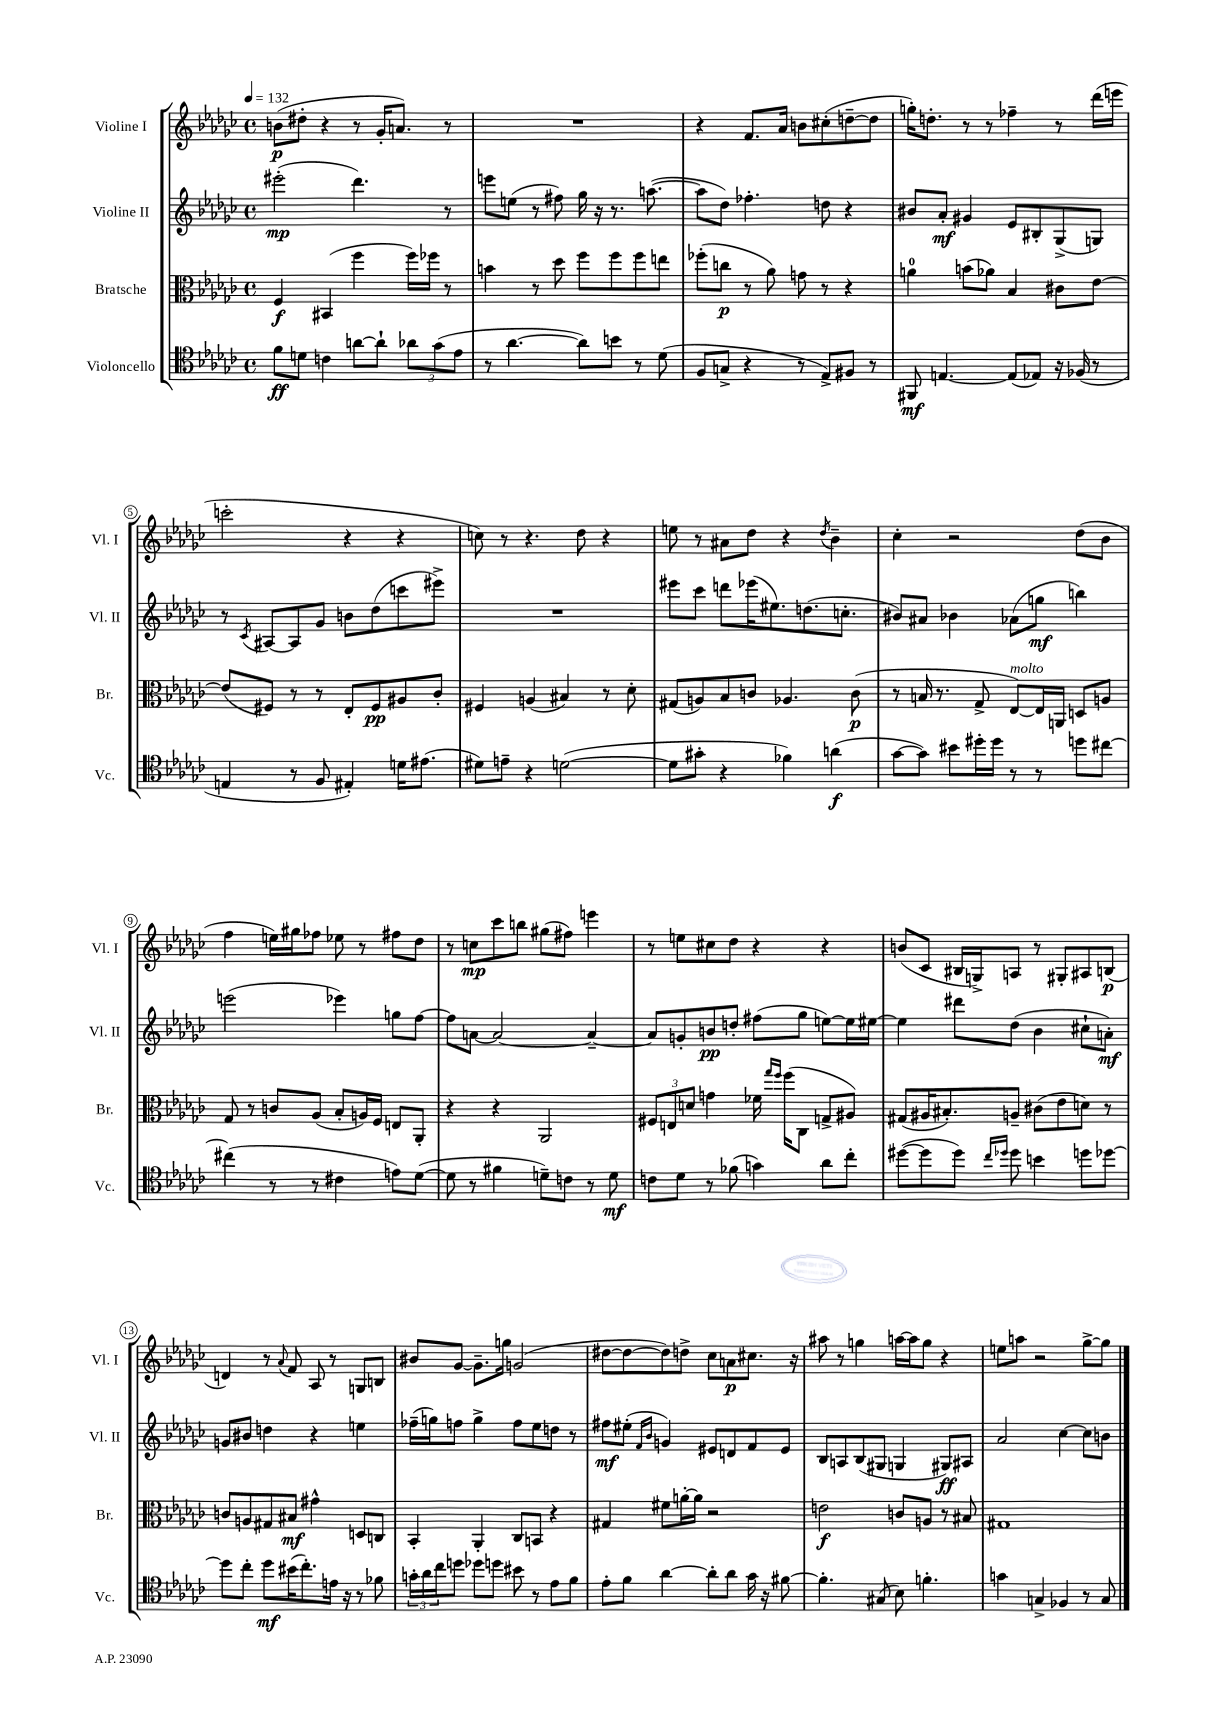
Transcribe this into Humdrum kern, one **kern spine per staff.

**kern	**dynam	**kern	**dynam	**kern	**dynam	**kern	**dynam
*part4	*part4	*part3	*part3	*part2	*part2	*part1	*part1
*staff4	*staff4	*staff3	*staff3	*staff2	*staff2	*staff1	*staff1
*I"Violoncello	*	*I"Bratsche	*	*I"Violine II	*	*I"Violine I	*
*I'Vc.	*	*I'Br.	*	*I'Vl. II	*	*I'Vl. I	*
*clefC4	*	*clefC3	*	*clefG2	*	*clefG2	*
*k[b-e-a-d-g-c-]	*	*k[b-e-a-d-g-c-]	*	*k[b-e-a-d-g-c-]	*	*k[b-e-a-d-g-c-]	*
*M4/4	*	*M4/4	*	*M4/4	*	*M4/4	*
*met(c)	*	*met(c)	*	*met(c)	*	*met(c)	*
*MM132	*	*MM132	*	*MM132	*	*MM132	*
=1	=1	=1	=1	=1	=1	=1	=1
8f\L	ff	4F/	f	(2eee#X'\	mp	(8bn\L	p
8dn\J	.	.	.	.	.	8dd#X'\J	.
4cn\	.	(4BB#X/	.	.	.	4r	.
[8an\L	.	4ff\	.	4.ddd-\)	.	8r	.
8a`\J]	.	.	.	.	.	16g-'/KL	.
.	.	.	.	.	.	8.an/J)	.
12a-X\L	.	16ff\LL)	.	.	.	.	.
.	.	16ff-X\JJ	.	.	.	.	.
(12g-\	.	.	.	.	.	.	.
.	.	8r	.	8r	.	8r	.
12e-\J	.	.	.	.	.	.	.
=2	=2	=2	=2	=2	=2	=2	=2
8r	.	4bn\	.	8eeen\L	.	1r	.
[4.a-\	.	.	.	(8een\J	.	.	.
.	.	8r	.	8r	.	.	.
.	.	8dd-\	.	8ff#X\)	.	.	.
8a-\L])	.	8ff\L	.	16gg-\	.	.	.
.	.	.	.	16r	.	.	.
8bn\J	.	8ff\	.	8.r	.	.	.
8r	.	8ff\	.	.	.	.	.
.	.	.	.	([8.aan\	.	.	.
(8d-\	.	8een\J	.	.	.	.	.
=3	=3	=3	=3	=3	=3	=3	=3
8F/L	.	(8ff-X'\L	.	8aa\L]	.	4r	.
8Gn^/J	.	8ccn\J	p	8dd-\J)	.	.	.
4r	.	8r	.	4.ff-X'\	.	8.f/L	.
.	.	8a-\)	.	.	.	.	.
.	.	.	.	.	.	16a-/Jk	.
8r	.	8gn\	.	.	.	8bn\L	.
8E-^/L)	.	8r	.	8ddn\	.	(8cc#X'\	.
8F#X/J	.	4r	.	4r	.	[8ddn~\	.
8r	.	.	.	.	.	8dd\J]	.
=4	=4	=4	=4	=4	=4	=4	=4
8FF#X/	mf	4an\	.	8b#X/L	.	16ggn'\KL)	.
.	.	.	.	.	.	8.ddn'\J	.
[4.En/	.	.	.	8a-'/J	mf	.	.
.	.	(8bn\L	.	4g#X/	.	8r	.
.	.	8a-X\J)	.	.	.	8r	.
(8E/L]	.	4B-/	.	8e-/L	.	4ff-X~\	.
8E-X/J)	.	.	.	8B#X'/	.	.	.
16r	.	8c#X\L	.	(8G-^/	.	8r	.
(16F-X/	.	.	.	.	.	.	.
8r	.	[8e-\J	.	8Gn/J)	.	(16ddd-\LL	.
.	.	.	.	.	.	16eeen\JJ	.
!!LO:LB:g=z
=5	=5	=5	=5	=5	=5	=5	=5
4En/	.	(8e-/L]	.	8r	.	2cccn'\	.
.	.	.	.	8qc-/	.	.	.
.	.	8F#X/J)	.	[8A#X/L	.	.	.
8r	.	8r	.	8A#/]	.	.	.
8F/	.	8r	.	8g-/J	.	.	.
4E#X'/)	.	8E-'/L	.	8bn\L	.	4r	.
.	.	8F#/	pp	(8dd-\	.	.	.
16dn\KL	.	8A#X/	.	8cccn\	.	4r	.
(8.e#X\J	.	.	.	.	.	.	.
.	.	8c-'/J	.	8eee#X^\J)	.	.	.
=6	=6	=6	=6	=6	=6	=6	=6
8d#X\L)	.	4F#X/	.	1r	.	8ccn\)	.
8en~\J	.	.	.	.	.	8r	.
4r	.	(4An/	.	.	.	4.r	.
([2dn\	.	4B#X/)	.	.	.	.	.
.	.	.	.	.	.	8dd-\	.
.	.	8r	.	.	.	4r	.
.	.	8d-'\	.	.	.	.	.
=7	=7	=7	=7	=7	=7	=7	=7
8d\L]	.	(8G#X/L	.	8eee#X\L	.	8een\	.
8g#X'\J	.	8An/)	.	8ccc-\J	.	8r	.
4r	.	8B-/	.	8dddn\L	.	8a#X\L	.
.	.	8cn/J	.	(16eee-X\K	.	8dd-\J	.
.	.	.	.	8.ee#X\)	.	.	.
4f-X\)	.	4.A-X/	.	.	.	4r	.
.	.	.	.	(8.ddn\	.	.	.
.	.	.	.	.	.	8qdd-/	.
(4an\	f	.	.	.	.	4b-~\	.
.	.	.	.	8.ccn'\J	.	.	.
.	.	(8c\	p	.	.	.	.
=8	=8	=8	=8	=8	=8	=8	=8
[8g-\L	.	8r	.	8b#X/L)	.	4cc-'\	.
8g-\J])	.	16Bn/	.	8a#X/J	.	.	.
.	.	8.r	.	.	.	.	.
8b#X\L	.	.	.	4b-X\	.	2r	.
16dd#X'\L	.	8G-^/	.	.	.	.	.
16dd#\JJ	.	.	.	.	.	.	.
!	!	!LO:TX:a:i:t=molto	!	!	!	!	!
8r	.	[8E-/L)	.	(8a-X\L	.	.	.
8r	.	16E-/L]	.	8ggn\J	mf	.	.
.	.	16AAn/JJ	.	.	.	.	.
8ddn\L	.	8Dn/L	.	4bbn\)	.	(8dd-\L	.
[8cc#X\J	.	8An/J	.	.	.	8b-\J	.
!!LO:LB:g=z
=9	=9	=9	=9	=9	=9	=9	=9
(4cc#X\]	.	8G-/	.	(2eeen\	.	4ff\	.
.	.	8r	.	.	.	.	.
8r	.	8cn/L	.	.	.	16een\LL)	.
.	.	.	.	.	.	16gg#X\J	.
8r	.	(8A-/J	.	.	.	8ff-X\J	.
4c#X\	.	8B-'/L	.	4eee-X\)	.	8ee-X\	.
.	.	16An/L)	.	.	.	8r	.
.	.	16F/JJ	.	.	.	.	.
8en\L)	.	8En/L	.	8ggn\L	.	8ff#X\L	.
([8d-\J	.	8AA-'/J	.	[8ff\J	.	8dd-\J	.
=10	=10	=10	=10	=10	=10	=10	=10
8d-\]	.	4r	.	8ff\L]	.	8r	.
8r	.	.	.	[8an\J	.	8ccn\L	mp
4f#X\	.	4r	.	2a/_	.	8ccc-\	.
.	.	.	.	.	.	8bbn\J	.
8dn~\L)	.	2AA-/	.	.	.	(8gg#X\L	.
8cn\J	.	.	.	.	.	8ff#X\J)	.
8r	.	.	.	4a~/_	.	4eeen\	.
8d\	mf	.	.	.	.	.	.
=11	=11	=11	=11	=11	=11	=11	=11
8cn\L	.	12F#X/L	.	8a/L]	.	8r	.
.	.	12En/	.	.	.	.	.
8d-\J	.	.	.	8gn'/	.	8een\L	.
.	.	12dn/J	.	.	.	.	.
8r	.	4gn\	.	8bn/	pp	8cc#X\	.
(8f-X\	.	.	.	8ddn'/J	.	8dd-\J	.
4gn\)	.	16f-X\	.	(8ff#X\L	.	4r	.
.	.	16qqgg-/LL	.	.	.	.	.
.	.	16qqff/JJ	.	.	.	.	.
.	.	(16ff\KL	.	.	.	.	.
.	.	8C-\J	.	8gg-\J	.	.	.
8a-\L	.	8Gn^/L	.	[8een\L)	.	4r	.
8cc-'\J	.	8A#X/J)	.	16ee\L]	.	.	.
.	.	.	.	[16ee#X\JJ	.	.	.
=12	=12	=12	=12	=12	=12	=12	=12
([8dd#X\L	.	(8G#X/L	.	4ee#\]	.	(8bn/L	.
8dd#\]	.	16A#X/K	.	.	.	8c-/J	.
.	.	8.B#X'/)	.	.	.	.	.
8dd#\J)	.	.	.	8ddd#X\L	.	16B#X/LL	.
.	.	.	.	.	.	16Gn^/J)	.
16qqcc-/LL	.	.	.	.	.	.	.
16qqdd-X/JJ	.	.	.	.	.	.	.
8dd-\	.	8An~/J	.	(8dd-\J	.	8An/J	.
4bn\	.	(8c#X\L	.	4b-\	.	8r	.
.	.	8e-\	.	.	.	8G#X'/L	.
8ddn\L	.	8dn\J)	.	8cc#X`\L	.	8A#X/	.
[8dd-X\J	.	8r	.	8an'\J)	mf	(8Bn/J	p
!!LO:LB:g=z
=13	=13	=13	=13	=13	=13	=13	=13
8dd-\L]	.	8cn/L	.	8gn/L	.	4dn/)	.
8cc-'\J	.	8An/	.	8b#X/J	.	.	.
8dd-\L	mf	8G#X/	.	4ddn\	.	8r	.
.	.	.	.	.	.	8qqa-/	.
(16b#X\K	.	8B#X/J	mf	.	.	8f/	.
8.cc-'\)	.	.	.	.	.	.	.
.	.	4g#X^^\	.	4r	.	8A-/	.
16en\Jk	.	.	.	.	.	8r	.
16r	.	.	.	.	.	.	.
8r	.	8Dn/L	.	4een\	.	8Gn/L	.
8f-X\	.	8Cn/J	.	.	.	8Bn/J	.
=14	=14	=14	=14	=14	=14	=14	=14
24gn'\LL	.	4BB-'/	.	(16ff-X~\LL	.	8b#X/L	.
24a-\	.	.	.	.	.	.	.
.	.	.	.	16ggn\J)	.	.	.
24cc-\J	.	.	.	.	.	.	.
8ddn\J	.	.	.	8ffn\J	.	[8g-/J	.
8dd-X\L	.	4AA-'/	.	4gg^\	.	8.g-~\L]	.
8ddn\J	.	.	.	.	.	.	.
.	.	.	.	.	.	16ggn\Jk	.
8b#X\	.	8C-/L	.	8ff\L	.	(2gn/	.
8r	.	8BBn/J	.	8ee-\	.	.	.
8e-\L	.	4r	.	8ddn\J	.	.	.
8f\J	.	.	.	8r	.	.	.
=15	=15	=15	=15	=15	=15	=15	=15
8e-'\L	.	4G#X/	.	8ff#X\L	mf	[8dd#X\L	.
8f\J	.	.	.	(8ee#X'\J	.	8dd#\_	.
.	.	.	.	16qqf/LL	.	.	.
.	.	.	.	16qqb-/JJ	.	.	.
[4a-\	.	8f#X\L	.	4gn/)	.	8dd#\])	.
.	.	[16an'\L	.	.	.	8ddn^\J	.
.	.	16a\JJ]	.	.	.	.	.
8a-'\L]	.	2r	.	8e#X/L	.	8cc-\L	.
8a-\J	.	.	.	8dn/	.	8an\	p
16g-\	.	.	.	8f/	.	8.cc#X\J	.
16r	.	.	.	.	.	.	.
[8f#X\	.	.	.	8e#/J	.	.	.
.	.	.	.	.	.	16r	.
=16	=16	=16	=16	=16	=16	=16	=16
4.f#'\]	.	2en\	f	8B-/L	.	8aa#X\	.
.	.	.	.	8An/	.	8r	.
.	.	.	.	(8B-/	.	4ggn\	.
(8G#X/	.	.	.	8G#X/J	.	.	.
8B-\)	.	8cn/L	.	4Gn/	.	[16aan\LL	.
.	.	.	.	.	.	16aa\J]	.
4.fn'\	.	8An/J	.	.	.	8gg\J	.
.	.	8r	.	8G#X/L)	ff	4r	.
.	.	8B#X/	.	8A#X/J	.	.	.
=17	=17	=17	=17	=17	=17	=17	=17
4gn\	.	1G#X	.	2a-/	.	8een\L	.
.	.	.	.	.	.	8aan\J	.
4Gn^/	.	.	.	.	.	2r	.
4F-X/	.	.	.	[4cc-\	.	.	.
8r	.	.	.	8cc-\L]	.	[8gg-^\L	.
8G/	.	.	.	8bn\J	.	8gg-\J]	.
==	==	==	==	==	==	==	==
*-	*-	*-	*-	*-	*-	*-	*-
